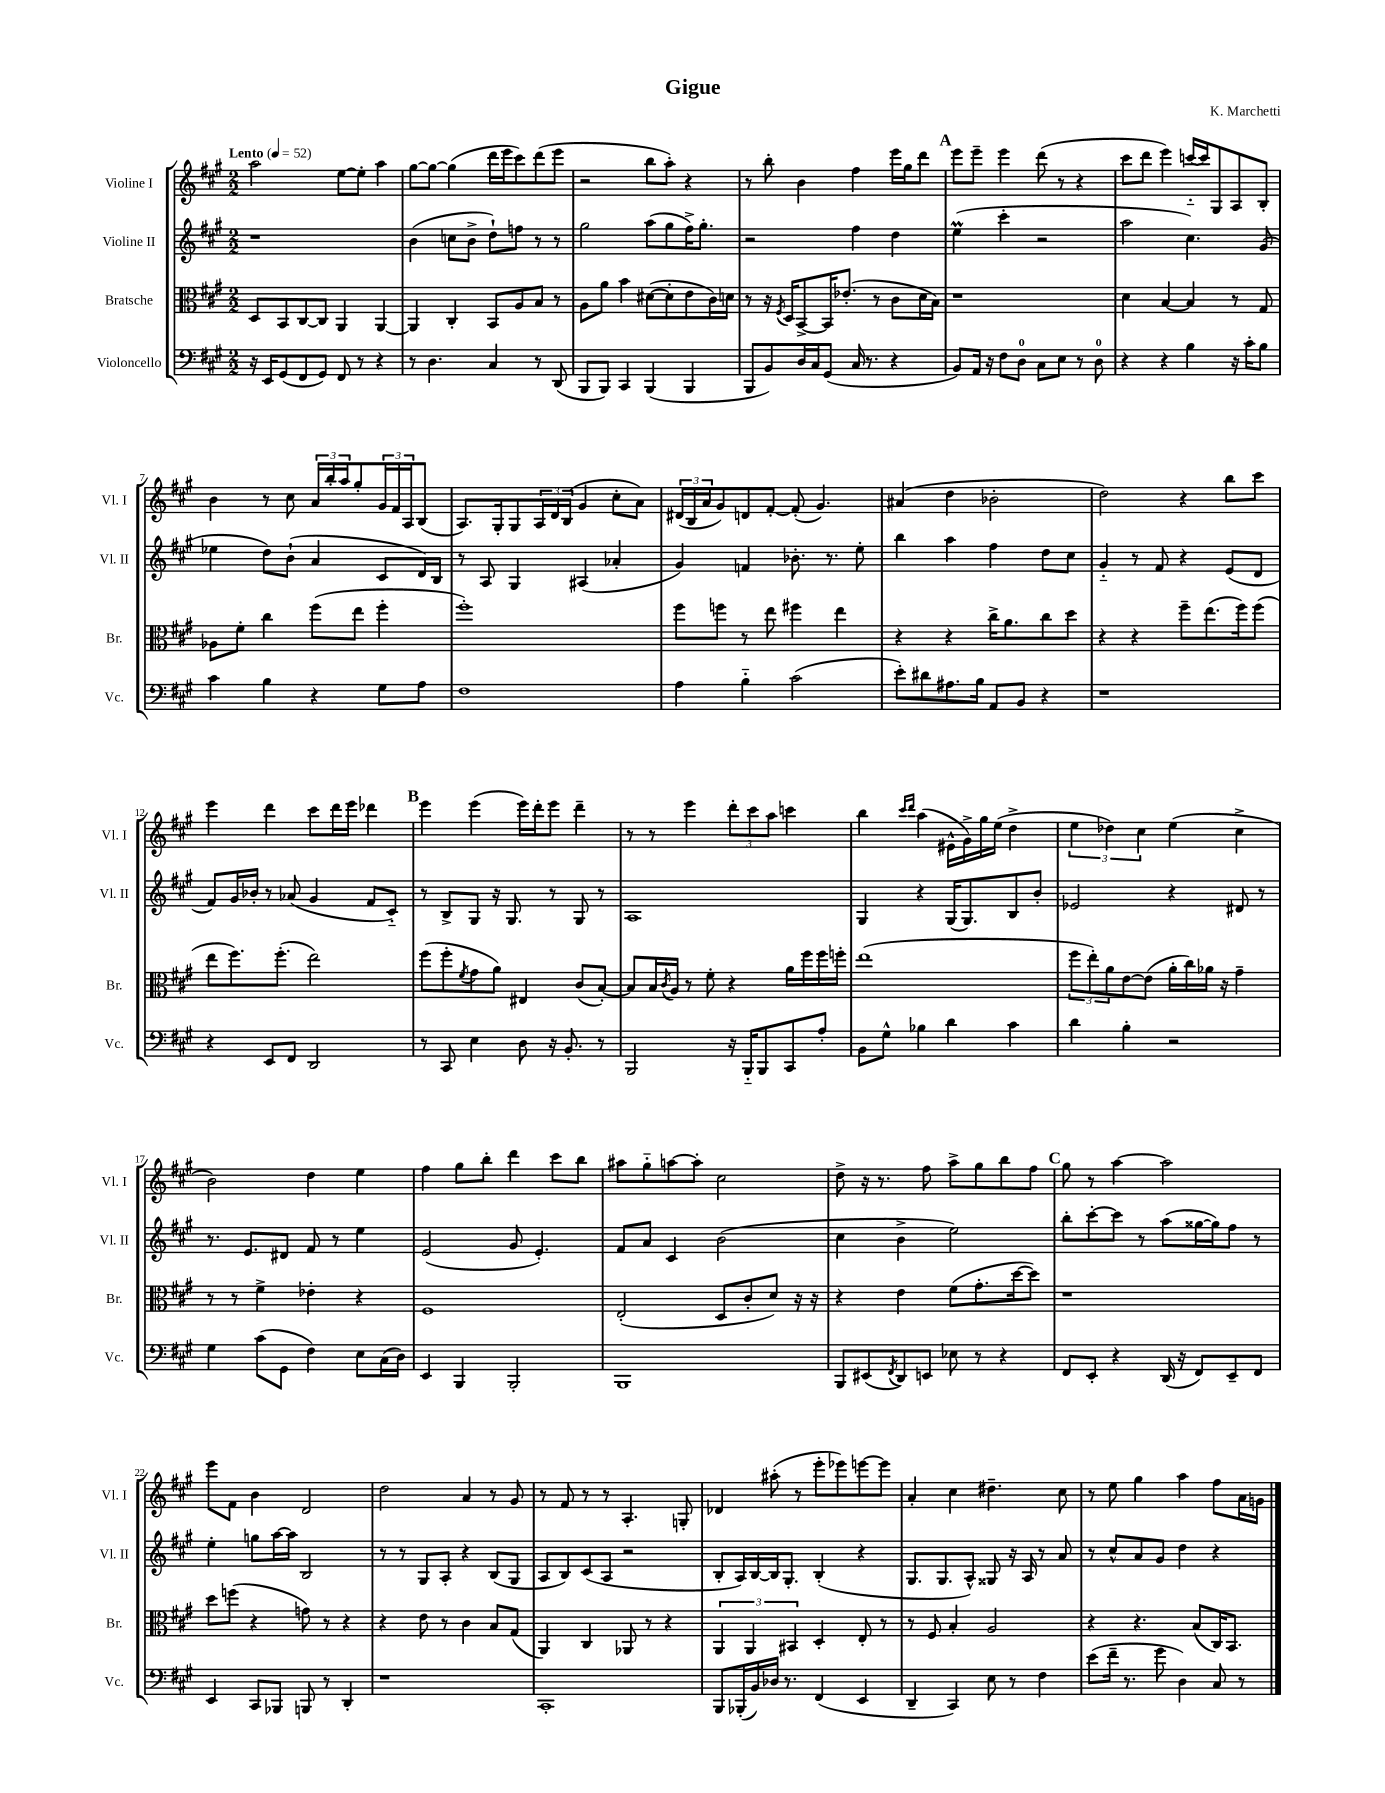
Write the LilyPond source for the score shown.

\header { title = "Gigue" composer = "K. Marchetti" }
<<
\new StaffGroup <<
\new Staff = "s0" \with { instrumentName = "Violine I" shortInstrumentName = "Vl. I" } {
    \clef treble \key a \major \numericTimeSignature \time 2/2 \tempo "Lento" 4 = 52
    a''2 e''8~ e''8-. a''4 |
    gis''8~ gis''8~ gis''4( d'''16 e'''16 cis'''8) d'''8( e'''8 |
    r2 b''8 a''8-.) r4 |
    r8 b''8-. b'4 fis''4 e'''16 gis''16 d'''8 |
    \mark \markup { \bold "A" } e'''8 e'''8-- e'''4 d'''8( r8 r4 |
    cis'''8 d'''8 e'''4) c'''16~-_ c'''16 gis8 a8 b8-. |
    b'4 r8 cis''8 \tuplet 3/2 { a'16 b''16-. a''16 } gis''8-. \tuplet 3/2 { gis'16 fis'16 a16 } b8( |
    a8.) gis16-. gis8 \tuplet 3/2 { a16 d'16 b16( } gis'4 cis''8-. a'8) |
    \tuplet 3/2 { dis'16( b16 a'16 } gis'8) d'8 fis'8~-. fis'8-.( gis'4.) |
    ais'4( d''4 bes'2-. |
    d''2) r4 b''8 cis'''8 |
    e'''4 d'''4 cis'''8 d'''16 e'''16 des'''4 |
    \mark \markup { \bold "B" } e'''4 e'''4( e'''16) d'''16-. e'''8 d'''4-- |
    r8 r8 e'''4 \tuplet 3/2 { d'''8-. cis'''8 a''8 } c'''4 |
    b''4 \grace { cis'''16 d'''16 } a''4( eis'16-^ gis'16->) gis''16 e''16( d''4-> |
    \tuplet 3/2 { e''4 des''4) cis''4 } e''4( cis''4-> |
    b'2) d''4 e''4 |
    fis''4 gis''8 b''8-. d'''4 cis'''8 b''8 |
    ais''8 gis''8-_ a''8~ a''8-. cis''2 |
    d''8-> r16 r8. fis''8 a''8-> gis''8 b''8 fis''8 |
    \mark \markup { \bold "C" } gis''8 r8 a''4~ a''2 |
    e'''8 fis'8 b'4 d'2 |
    d''2 a'4 r8 gis'8 |
    r8 fis'8 r8 r8 a4.-. g8-. |
    des'4 ais''8-.( r8 e'''8-. ees'''8) e'''8~ e'''8 |
    a'4-. cis''4 dis''4.-- cis''8 |
    r8 e''8 gis''4 a''4 fis''8 a'16 g'16 \bar "|." |
}
\new Staff = "s1" \with { instrumentName = "Violine II" shortInstrumentName = "Vl. II" } {
    \clef treble \key a \major \numericTimeSignature \time 2/2
    r1 |
    b'4( c''8 b'8-> d''8-!) f''8 r8 r8 |
    gis''2 a''8( gis''8 fis''16->) gis''8.-. |
    r2 fis''4 d''4 |
    \mark \markup { \bold "A" } e''4\prall( cis'''4-. r2 |
    a''2 cis''4.) gis'8( |
    ees''4 d''8) b'8-!( a'4 cis'8 d'16) b16 |
    r8 a8 gis4 ais4( aes'4-. |
    gis'4) f'4 bes'8.-. r8. e''8-. |
    b''4 a''4 fis''4 d''8 cis''8 |
    gis'4-_ r8 fis'8 r4 e'8( d'8 |
    fis'8) gis'16 bes'16-. r8 aes'8( gis'4 fis'8 cis'8-_) |
    \mark \markup { \bold "B" } r8 b8-> gis8 r16 gis8. r8 gis8 r8 |
    a1 |
    gis4 r4 gis16( gis8.) b8 b'8-. |
    ees'2 r4 dis'8 r8 |
    r8. e'8. dis'8 fis'8 r8 e''4 |
    e'2( gis'8 e'4.-.) |
    fis'8 a'8 cis'4 b'2( |
    cis''4 b'4-> e''2) |
    \mark \markup { \bold "C" } b''8-. cis'''8~-. cis'''8 r8 a''8( gisis''16~ gisis''16) fis''8 r8 |
    e''4-. g''8 a''16~ a''16 b2 |
    r8 r8 gis8 a8-. r4 b8( gis8 |
    a8 b8) cis'8( a8 r2 |
    b8-. a16) b16~ b16 gis8.-. b4-.( r4 |
    gis8. gis8. a8-^) gisis8 r16 a16 r8 a'8 |
    r8 cis''8-^ a'8 gis'8 d''4 r4 \bar "|." |
}
\new Staff = "s2" \with { instrumentName = "Bratsche" shortInstrumentName = "Br." } {
    \clef alto \key a \major \numericTimeSignature \time 2/2
    d8 b,8 cis8~ cis8 a,4 a,4~ |
    a,4 cis4-. b,8 a8 b8 r8 |
    a8 a'8 b'4 dis'8~( dis'8-. e'8 cis'16) d'16 |
    r8 r16 \acciaccatura { fis8 } d16 b,8~-> b,16 ees'8.-.( r8 cis'8 d'16 b16) |
    \mark \markup { \bold "A" } r1 |
    d'4 b4~ b4 r8 gis8 |
    aes8 fis'8-. cis''4 fis''8( e''8 fis''4-. |
    fis''1-.) |
    fis''8 f''8 r8 e''8 fis''4 e''4 |
    r4 r4 cis''16-> a'8. cis''8 d''8 |
    r4 r4 fis''8-- e''8.( fis''16) fis''8( |
    e''8 fis''8.) fis''8.-.( e''2) |
    \mark \markup { \bold "B" } fis''8( fis''8-. \acciaccatura { fis'8 } gis'8 a'8) eis4 cis'8( b8~-.) |
    b8 b16 \acciaccatura { cis'8 } a16 r8 fis'8-. r4 a'16 fis''16 fis''16 f''16-. |
    e''1( |
    \tuplet 3/2 { fis''8 e''8-.) a'8 } e'8~ e'8( a'16-. cis''16) aes'16 r16 gis'4-- |
    r8 r8 fis'4-> ees'4-. r4 |
    fis1 |
    e2-.( d8 cis'8-. d'8) r16 r16 |
    r4 e'4 fis'8( gis'8.-. d''16~ d''8) |
    \mark \markup { \bold "C" } r1 |
    d''8 f''8( r4 g'8) r8 r4 |
    r4 e'8 r8 cis'4 b8 gis8( |
    a,4) cis4 aes,8 r8 r4 |
    \tuplet 3/2 { a,4 a,4 bis,4 } d4-. e8-. r8 |
    r8 fis8 b4-. a2 |
    r4 r4. b8( cis16) b,8. \bar "|." |
}
\new Staff = "s3" \with { instrumentName = "Violoncello" shortInstrumentName = "Vc." } {
    \clef bass \key a \major \numericTimeSignature \time 2/2
    r16 e,16 gis,8( fis,8 gis,8) fis,8 r8 r4 |
    r8 d4. cis4 r8 d,8( |
    b,,8 b,,8) cis,4 b,,4( b,,4 |
    b,,8 b,8) d16 cis16 gis,8( cis16 r8. r4 |
    \mark \markup { \bold "A" } b,8) a,16 r16 fis8 d8-0 cis8 e8 r8 d8-0 |
    r4 r4 b4 r16 cis'16-. b8 |
    cis'4 b4 r4 gis8 a8 |
    fis1 |
    a4 b4-_ cis'2( |
    e'8-.) dis'8 ais8. b16 a,8 b,8 r4 |
    r1 |
    r4 e,8 fis,8 d,2 |
    \mark \markup { \bold "B" } r8 cis,8 e4 d8 r16 b,8.-. r8 |
    b,,2 r16 b,,16-_ b,,8 cis,8 a8-. |
    b,8 gis8-^ bes4 d'4 cis'4 |
    d'4 b4-. r2 |
    gis4 cis'8( gis,8 fis4) e8 cis16( d16) |
    e,4 b,,4 b,,2-. |
    b,,1 |
    b,,8 eis,8( \acciaccatura { fis,8 } d,8) e,8 ees8 r8 r4 |
    \mark \markup { \bold "C" } fis,8 e,8-. r4 d,16( r16 fis,8) e,8-- fis,8 |
    e,4 cis,8 bes,,8 b,,8 r8 d,4-. |
    r1 |
    cis,1-. |
    b,,8 bes,,16-.( b,16) des16 r8. fis,4( e,4 |
    d,4-- cis,4) e8 r8 fis4 |
    e'8( fis'16-- r8. gis'8 d4) cis8 r8 \bar "|." |
}
>>
>>
